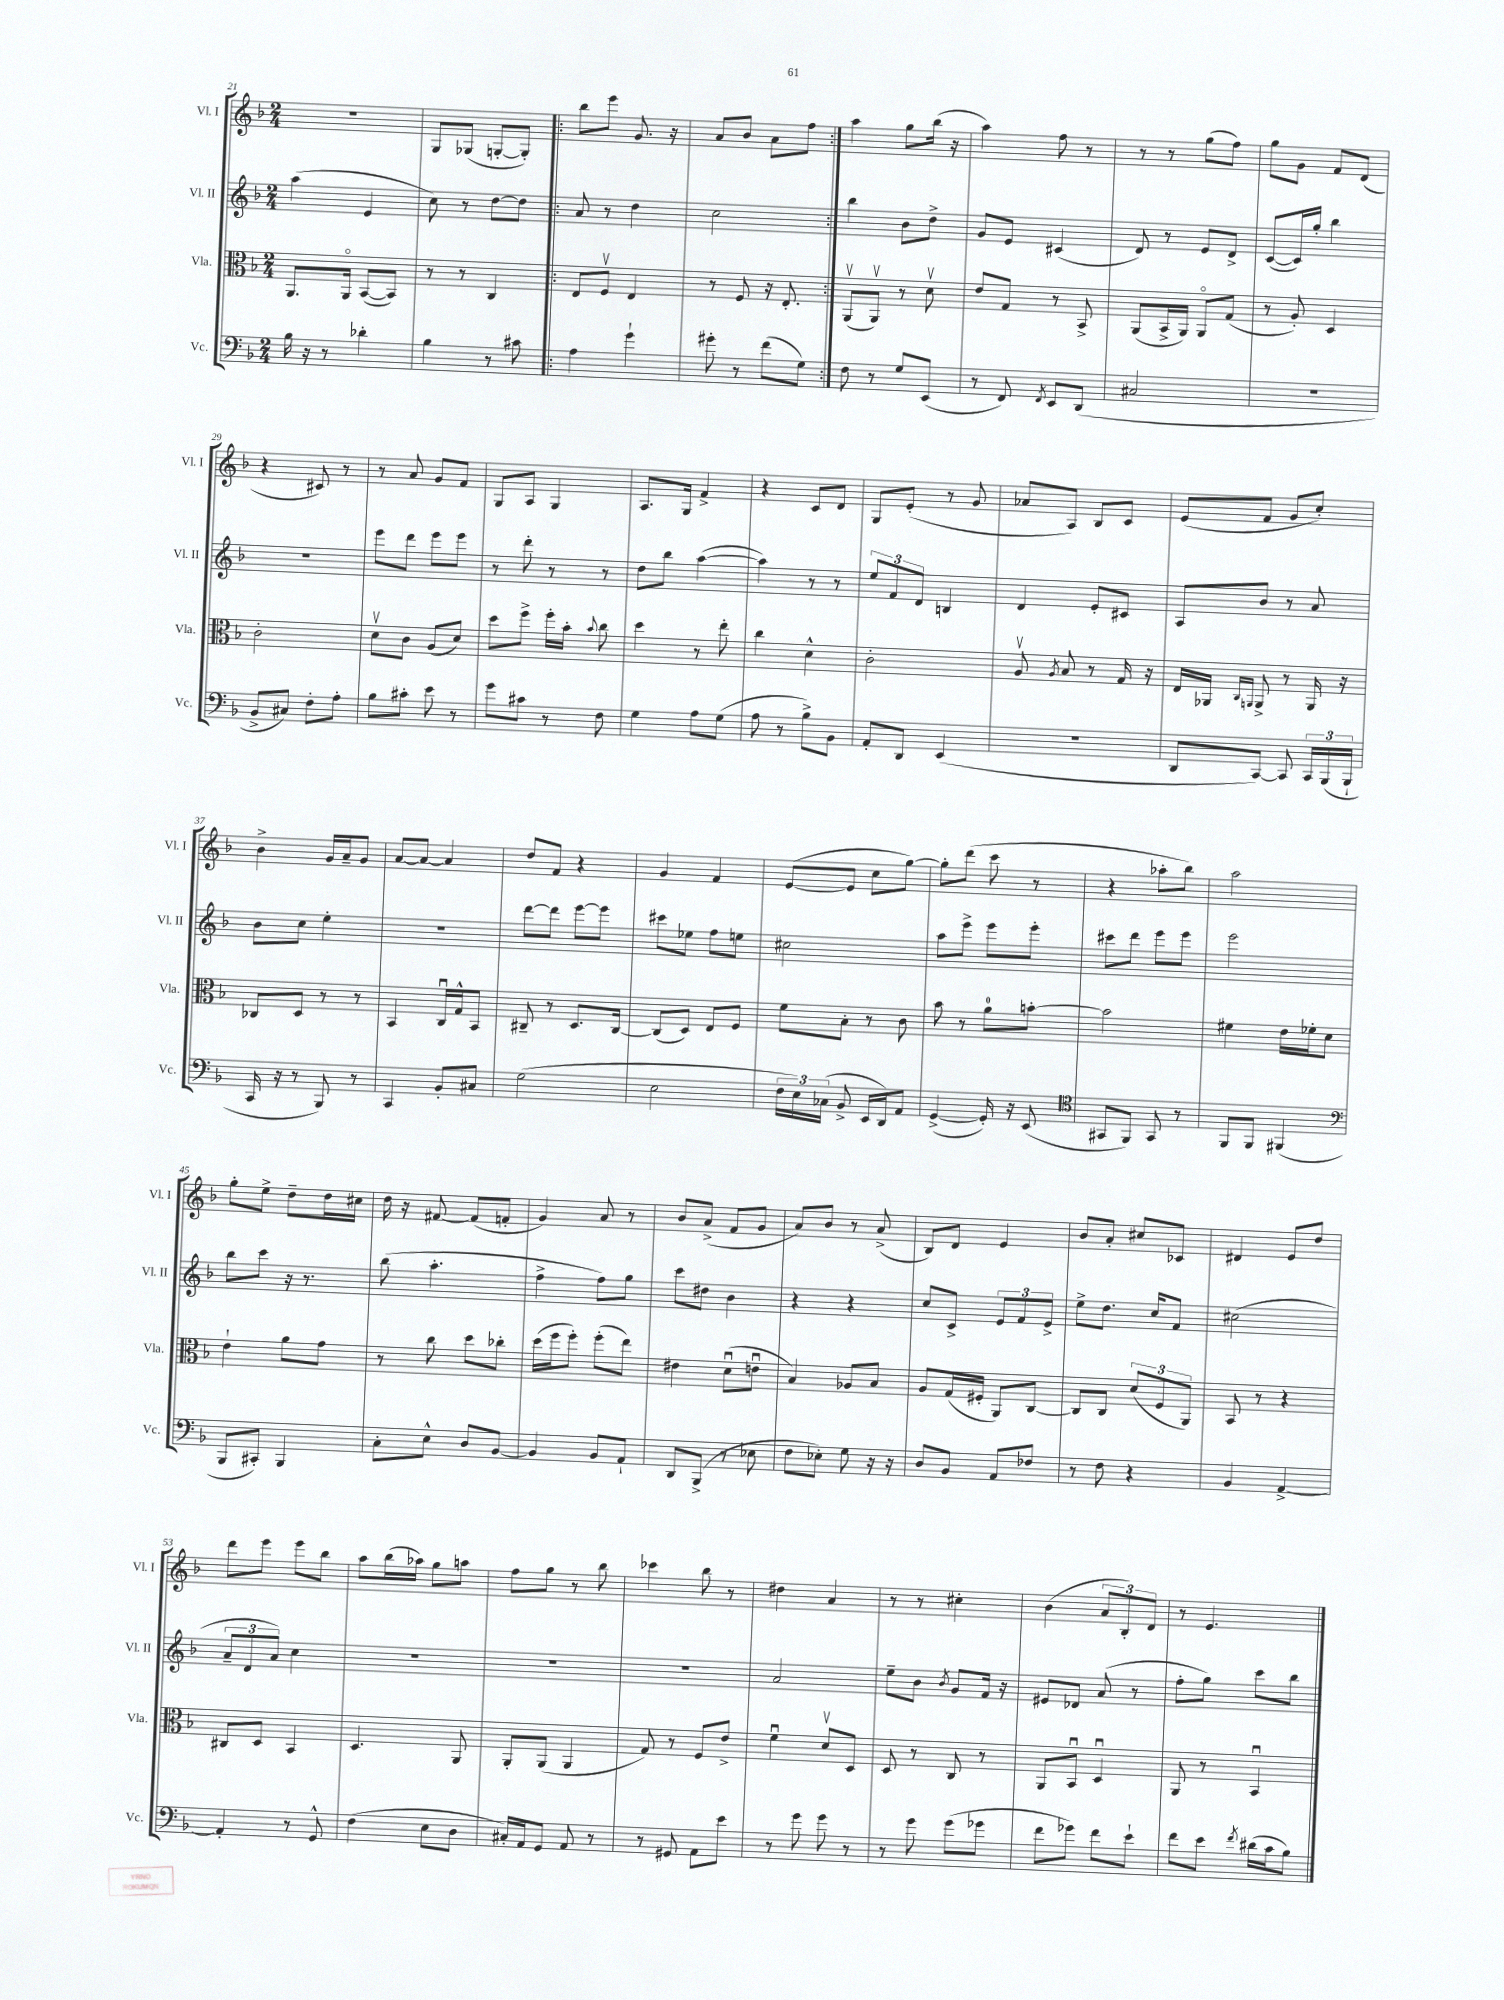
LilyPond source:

<<
\new StaffGroup <<
\new Staff = "s0" \with { instrumentName = "Vl. I" shortInstrumentName = "Vl. I" } {
    \clef treble \key f \major \numericTimeSignature \time 2/4
    \autoBeamOff r2 |
    g8[ ges8]( g8[~-. g8]-.) |
    \repeat volta 2 { bes''8[ e'''8] g'8. r16 |
    a'8[ bes'8] a'8[ f''8] | }
    a''4 g''8[ bes''16]( r16 |
    a''4) f''8 r8 |
    r8 r8 g''8[( f''8]) |
    g''8[ g'8] f'8[ d'8]( |
    r4 cis'8) r8 |
    r8 a'8 g'8[ f'8] |
    g8[ a8] g4 |
    a8.[ g16] f'4-> |
    r4 c'8[ d'8] |
    g8[ e'8]-.( r8 g'8 |
    aes'8[ a8]) bes8[ c'8] |
    e'8[( f'8] g'8[ c''8]-.) |
    bes'4-> g'16[ a'16-- g'8] |
    a'8[~ a'8]~ a'4 |
    d''8[ f'8] r4 |
    g'4 f'4 |
    e'8[~( e'8] c''8[ g''8]~) |
    g''8[-. d'''8]( c'''8 r8 |
    r4 aes''8[-. bes''8]) |
    a''2 |
    g''8[-. e''8]-> d''8[-- d''16 cis''16] |
    d''16 r16 fis'8~ fis'8[( f'8]-. |
    g'4) a'8 r8 |
    bes'8[ a'8]->( f'8[ g'8] |
    a'8[) bes'8] r8 a'8->( |
    bes8[) d'8] e'4 |
    bes'8[ a'8]-. cis''8[ ces'8] |
    dis'4 e'8[ d''8] |
    d'''8[ e'''8] e'''8[ bes''8] |
    a''8[ bes''16( aes''16]) g''8[ a''8] |
    f''8[ g''8] r8 bes''8 |
    ces'''4 bes''8 r8 |
    dis''4 a'4 |
    r8 r8 cis''4-. |
    bes'4( \tuplet 3/2 { a'8[ bes8-.) d'8] } |
    r8 e'4. \bar "|." |
}
\new Staff = "s1" \with { instrumentName = "Vl. II" shortInstrumentName = "Vl. II" } {
    \clef treble \key f \major \numericTimeSignature \time 2/4
    \autoBeamOff a''4( e'4 |
    c''8) r8 d''8[~ d''8] |
    \repeat volta 2 { a'8 r8 d''4 |
    c''2 | }
    bes''4 bes'8[ d''8]-> |
    g'8[ e'8] cis'4( |
    d'8) r8 e'8[ d'8]-> |
    c'8[~( c'16) g''16]-. bes''4 |
    r2 |
    e'''8[ d'''8] e'''8[ e'''8] |
    r8 d'''8-. r8 r8 |
    d''8[ bes''8] a''4~( |
    a''4) r8 r8 |
    \tuplet 3/2 { e''8[ f'8 d'8] } b4 |
    d'4 e'8[-. cis'8] |
    a8[ bes'8] r8 a'8 |
    bes'8[ c''8] e''4-. |
    R2 |
    d'''8[~ d'''8] e'''8[~ e'''8] |
    cis'''8[ ees''8] f''8[ e''8] |
    cis''2 |
    a''8[ e'''8]-> e'''8[ e'''8]-. |
    cis'''8[ d'''8] e'''8[ e'''8] |
    e'''2 |
    bes''8[ c'''8] r16 r8. |
    bes''8( a''4.-. |
    f''4-> f''8[) g''8] |
    c'''8[ dis''8] bes'4 |
    r4 r4 |
    c''8[ c'8]-> \tuplet 3/2 { e'8[ f'8 e'8]-> } |
    e''8[-> d''8.] c''16[ f'8] |
    cis''2( |
    \tuplet 3/2 { a'8[-- d'8 a'8]) } c''4 |
    R2 |
    R2 |
    R2 |
    a'2 |
    e''8[-- bes'8] \acciaccatura { bes'8 } g'8[ f'16] r16 |
    eis'8[ des'8] a'8( r8 |
    f''8[-. g''8]) c'''8[ bes''8] \bar "|." |
}
\new Staff = "s2" \with { instrumentName = "Vla." shortInstrumentName = "Vla." } {
    \clef alto \key f \major \numericTimeSignature \time 2/4
    \autoBeamOff a,8.[ a,16]\flageolet bes,8[~( bes,8]) |
    r8 r8 c4 |
    \repeat volta 2 { e8[ f8]\upbow e4 |
    r8 f8 r16 e8.-. | }
    a,8[\upbow( a,8]\upbow) r8 d'8\upbow |
    e'8[ g8] r8 bes,8-> |
    a,8[( bes,16-> a,16]) a,8[\flageolet g8]( |
    r8 a8-.) d4 |
    c'2-. |
    d'8[\upbow c'8] a8[( d'8]) |
    d''8[ f''8]-> f''16[-. bes'16]-. \appoggiatura { bes'8 } c''8 |
    d''4 r8 e''8-. |
    c''4 d'4-^ |
    c'2-. |
    a8\upbow \acciaccatura { a8 } bes8 r8 g16 r16 |
    e16[ aes,16] \grace { c16[ a,16] } a,8-> r8 a,16 r16 |
    ces8[ d8] r8 r8 |
    bes,4 c16[\downbow g16-^ bes,8] |
    cis8-- r8 d8.[ cis16]~ |
    cis8[( d8]) e8[ f8] |
    f'8[ bes8]-. r8 c'8 |
    bes'8 r8 a'8[-0 b'8]~-. |
    b'2 |
    fis'4 e'16[ fes'16-. d'8] |
    e'4-! a'8[ g'8] |
    r8 c''8 d''8[ ces''8]-. |
    d''16[( f''16 f''8]-.) f''8[-.( e''8]) |
    eis'4 d'8[\downbow( e'8]\downbow |
    bes4) aes8[ bes8] |
    a8[ g16( fis16]-. a,8[) c8]~ |
    c8[ c8] \tuplet 3/2 { d'8[( f8 a,8]) } |
    bes,8 r8 r4 |
    cis8[ d8] bes,4 |
    d4. a,8 |
    a,8[-. a,8]( a,4 |
    g8) r8 f8[ e'8]-> |
    f'4\downbow d'8[\upbow d8] |
    d8 r8 c8 r8 |
    a,8[ bes,8]\downbow d4\downbow |
    a,8 r8 bes,4\downbow \bar "|." |
}
\new Staff = "s3" \with { instrumentName = "Vc." shortInstrumentName = "Vc." } {
    \clef bass \key f \major \numericTimeSignature \time 2/4
    \autoBeamOff bes16 r16 r8 des'4-. |
    bes4 r8 cis'8 |
    \repeat volta 2 { a4 g'4-! |
    gis'8-. r8 f'8[( g8]) | }
    f8 r8 g8[ e,8]( |
    r8 f,8) \acciaccatura { f,8 } e,8[ d,8]( |
    cis2 |
    r2 |
    bes,8[-> cis8]) f8[-. a8]-. |
    bes8[ cis'8]-. e'8 r8 |
    g'8[ cis'8] r8 f8 |
    g4 a8[ g8]( |
    a8 r8 bes8[->) bes,8] |
    a,8[-. d,8] e,4( |
    R2 |
    d,8[ c,8]~) c,8 \tuplet 3/2 { c,16[ bes,,16( bes,,16]-! } |
    c,16 r16 r8 bes,,8) r8 |
    c,4 bes,8[-. cis8] |
    g2( |
    e2 |
    \tuplet 3/2 { f16[ e16) ces16]( } bes,8-> e,16[ d,16) a,8] |
    g,4~->( g,16-.) r16 e,8( |
    \clef tenor gis,8[ f,8]) gis,8 r8 |
    f,8[ f,8] fis,4( |
    \clef bass bes,,8[ cis,8]-.) bes,,4 |
    c8[-. e8]-^ d8[ bes,8]~ |
    bes,4 bes,8[ a,8]-! |
    d,8[ bes,,8]->( r8 ees8 |
    f8[ ees8]-.) g8 r16 r16 |
    d8[ bes,8] a,8[ fes8] |
    r8 f8 r4 |
    bes,4 a,4~-> |
    a,4-. r8 g,8-^ |
    f4( e8[ d8] |
    cis16[-.) a,16 g,8] a,8 r8 |
    r8 gis,8 a,8[ e'8] |
    r8 g'8 g'8 r8 |
    r8 g'8 g'8[( ges'8] |
    f'8[ ges'8]) f'8[ e'8]-! |
    f'8[ e'8] \acciaccatura { f'8 } dis'16[( c'16 bes8]) \bar "|." |
}
>>
>>
\layout { \context { \Score currentBarNumber = #21 } }
